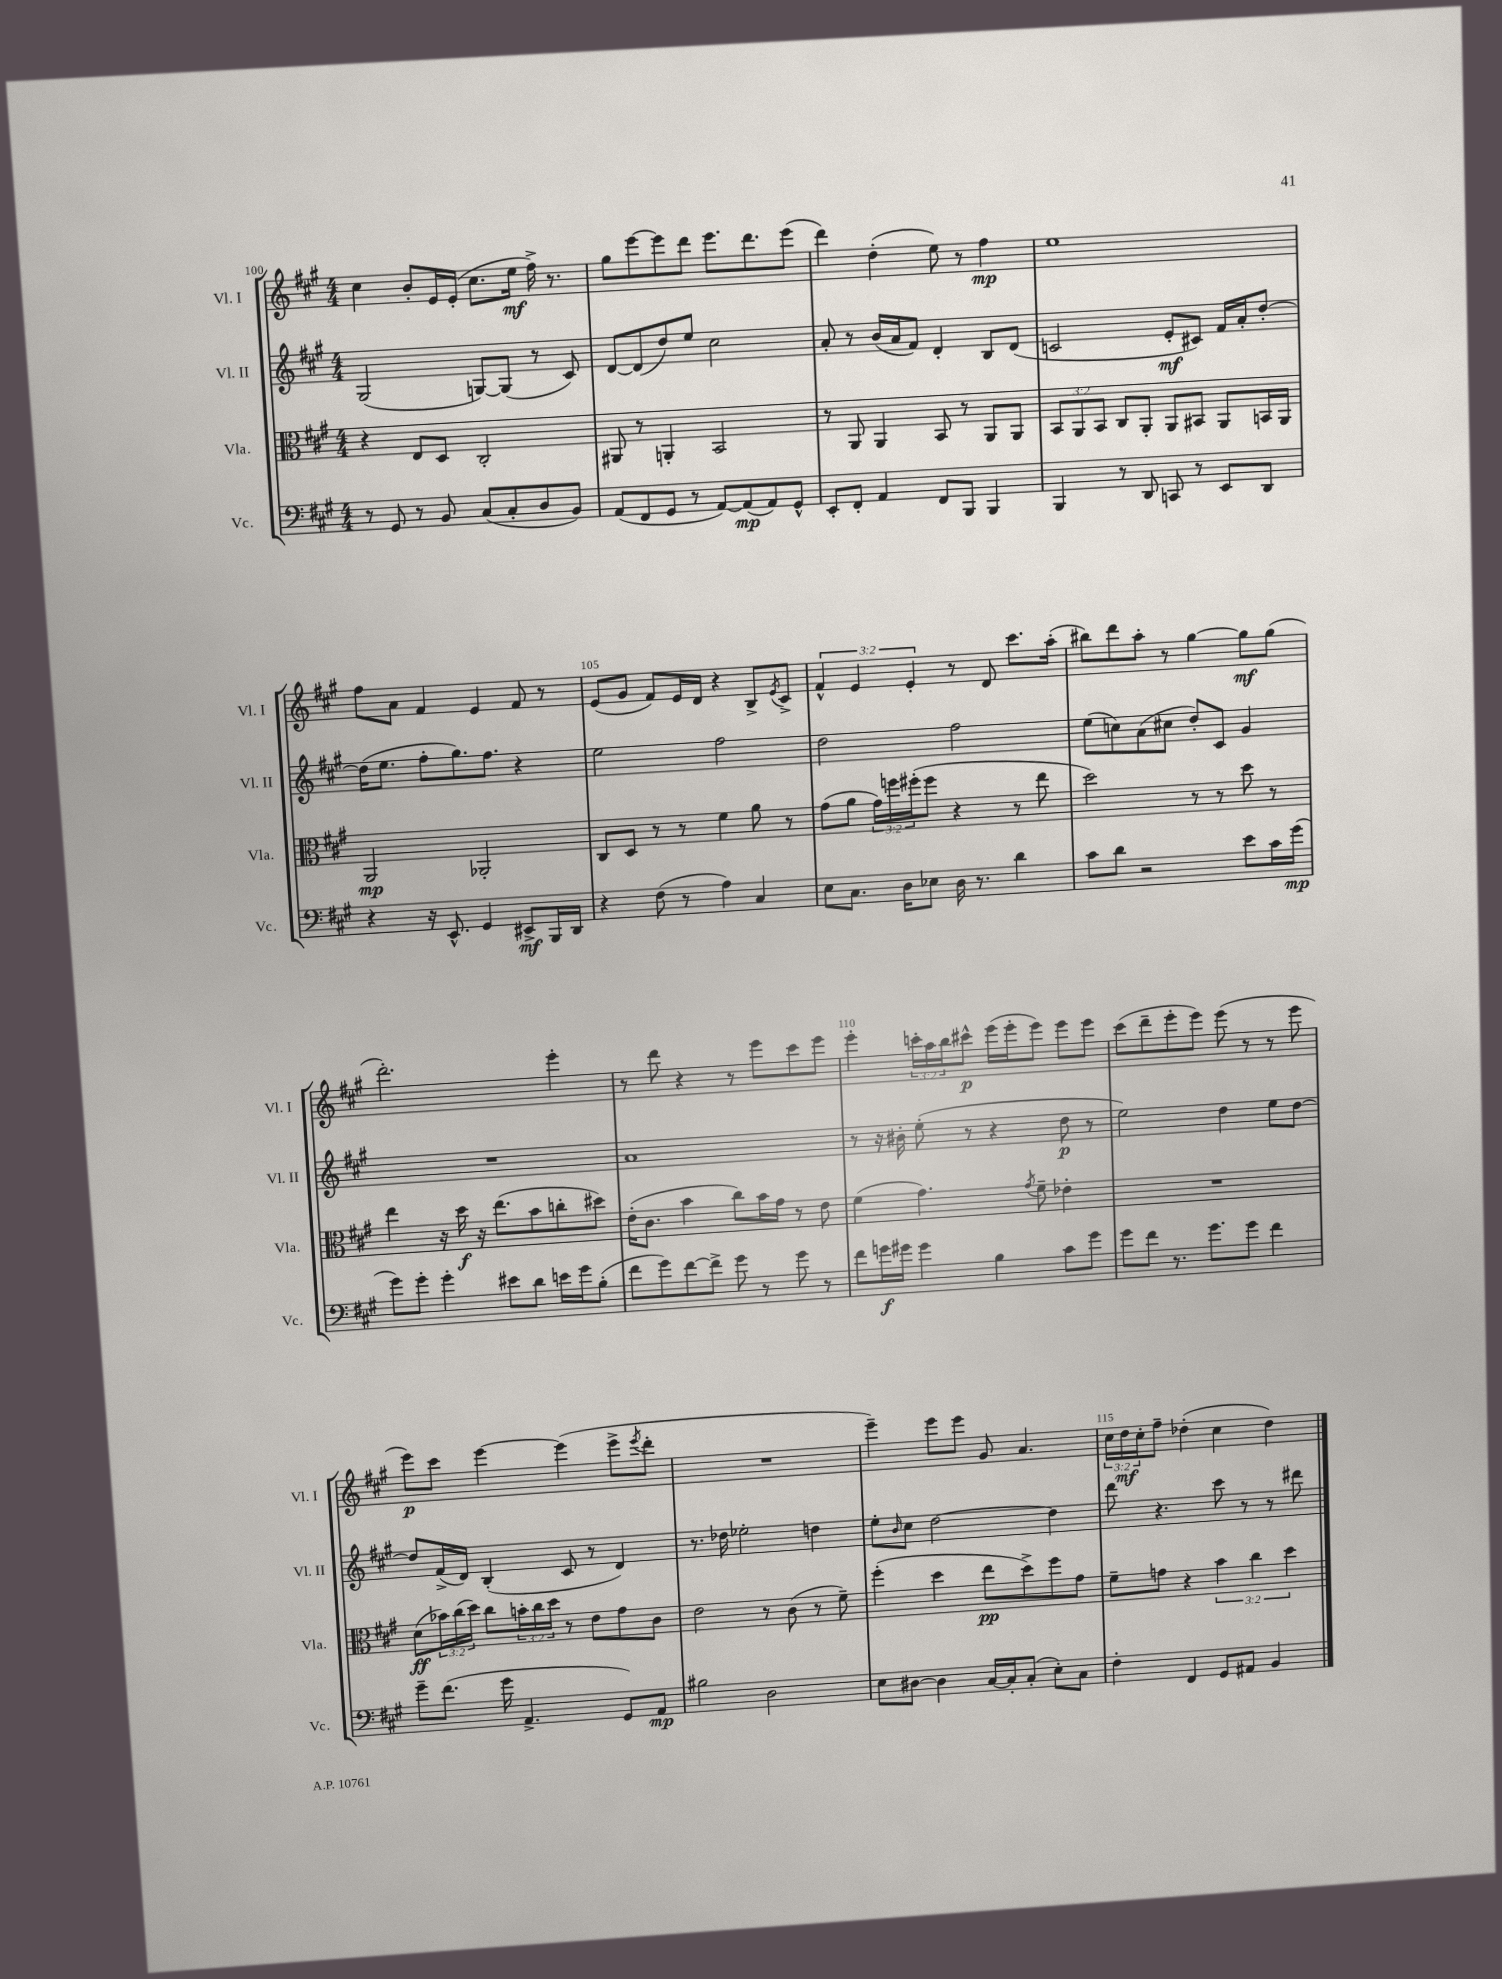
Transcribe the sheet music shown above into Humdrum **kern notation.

**kern	**dynam	**kern	**dynam	**kern	**dynam	**kern	**dynam
*part4	*part4	*part3	*part3	*part2	*part2	*part1	*part1
*staff4	*staff4	*staff3	*staff3	*staff2	*staff2	*staff1	*staff1
*I"Vc.	*	*I"Vla.	*	*I"Vl. II	*	*I"Vl. I	*
*I'Vc.	*	*I'Vla.	*	*I'Vl. II	*	*I'Vl. I	*
*clefF4	*	*clefC3	*	*clefG2	*	*clefG2	*
*k[f#c#g#]	*	*k[f#c#g#]	*	*k[f#c#g#]	*	*k[f#c#g#]	*
*M4/4	*	*M4/4	*	*M4/4	*	*M4/4	*
=100	=100	=100	=100	=100	=100	=100	=100
8r	.	4r	.	(2G#/	.	4cc#\	.
8GG#/	.	.	.	.	.	.	.
8r	.	8E/L	.	.	.	8b'/L	.
8BB/	.	8D/J	.	.	.	16e/L	.
.	.	.	.	.	.	(16e'/JJ	.
(8C#/L	.	2C#'/	.	[8Gn/L)	.	8.cc#\L	.
8C#'/	.	.	.	(8G/J]	.	.	.
.	.	.	.	.	.	16ee\Jk	mf
8D/	.	.	.	8r	.	16ff#^\)	.
.	.	.	.	.	.	8.r	.
8BB/J)	.	.	.	8c#/)	.	.	.
=101	=101	=101	=101	=101	=101	=101	=101
(8AA/L	.	8AA#X/	.	[8d/L	.	8gg#\L	.
8FF#/	.	8r	.	(8d/]	.	[8eee\	.
8GG#/J	.	4AAn'/	.	8dd/)	.	8eee\]	.
8r	.	.	.	8ee/J	.	8ddd\J	.
[8AA/L)	.	2BB/	.	2cc#\	.	8.eee\L	.
(8AA/]	mp	.	.	.	.	.	.
.	.	.	.	.	.	8.ddd\	.
8AA/)	.	.	.	.	.	.	.
8GG#^^/J	.	.	.	.	.	(8eee\J	.
=102	=102	=102	=102	=102	=102	=102	=102
8EE'/L	.	8r	.	8a'/	.	4ddd\)	.
8FF#'/J	.	8AA/	.	8r	.	.	.
4AA/	.	4AA/	.	(16b/LL	.	(4dd'\	.
.	.	.	.	16a/J	.	.	.
.	.	.	.	8f#/J)	.	.	.
8FF#/L	.	8BB/	.	4d'/	.	8ee\)	.
8BBB/J	.	8r	.	.	.	8r	.
4BBB/	.	8AA/L	.	8B/L	.	4ff#\	mp
.	.	8AA/J	.	(8d/J	.	.	.
=103	=103	=103	=103	=103	=103	=103	=103
4BBB/	.	12BB/L	.	2cn/	.	1ee	.
.	.	12AA/	.	.	.	.	.
.	.	12BB/J	.	.	.	.	.
8r	.	8C#/L	.	.	.	.	.
8DD/	.	8AA'/J	.	.	.	.	.
8CCn/	.	8AA/L	.	8e'/L	mf	.	.
8r	.	8BB#X/J	.	8c#X/J)	.	.	.
8EE/L	.	8AA/L	.	16f#/LL	.	.	.
.	.	.	.	16a'/J	.	.	.
8DD/J	.	16BBn/L	.	[8dd'/J	.	.	.
.	.	16AA/JJ	.	.	.	.	.
!!LO:LB:g=z
=104	=104	=104	=104	=104	=104	=104	=104
4r	.	2AA/	mp	(16dd\KL]	.	8ff#\L	.
.	.	.	.	8.ee\J	.	.	.
.	.	.	.	.	.	8a\J	.
16r	.	.	.	8ff#'\L	.	4f#/	.
8.EE^^/	.	.	.	.	.	.	.
.	.	.	.	8.gg#\)	.	.	.
4GG#/	.	2AA-X'/	.	.	.	4e/	.
.	.	.	.	8.ff#\J	.	.	.
8EE#X^/L	mf	.	.	4r	.	8f#/	.
16BBB/L	.	.	.	.	.	8r	.
16DD/JJ	.	.	.	.	.	.	.
=105	=105	=105	=105	=105	=105	=105	=105
4r	.	8C#/L	.	2ee\	.	(8e/L	.
.	.	8D/J	.	.	.	8g#/J	.
(8F#\	.	8r	.	.	.	8f#/L)	.
8r	.	8r	.	.	.	16e/L	.
.	.	.	.	.	.	16d/JJ	.
4A\)	.	4f#\	.	2ff#\	.	4r	.
4C#/	.	8a\	.	.	.	8B^/L	.
.	.	.	.	.	.	8qe/	.
.	.	8r	.	.	.	8c#^/J	.
=106	=106	=106	=106	=106	=106	=106	=106
8E\L	.	(8g#\L	.	2dd\	.	6f#^^/	.
8.C#\J	.	8a\J	.	.	.	.	.
.	.	.	.	.	.	6e/	.
.	.	24g#\LL)	.	.	.	.	.
.	.	24ffn\	.	.	.	.	.
16D\KL	.	.	.	.	.	.	.
.	.	(24ff#X'\J	.	.	.	6e'/	.
8E-X\J	.	8ff#\J	.	.	.	.	.
16D\	.	4r	.	2ff#\	.	8r	.
8.r	.	.	.	.	.	.	.
.	.	.	.	.	.	8d/	.
4d\	.	8r	.	.	.	8.ccc#\L	.
.	.	8ee\	.	.	.	.	.
.	.	.	.	.	.	(16aa'\Jk	.
=107	=107	=107	=107	=107	=107	=107	=107
8c#\L	.	2dd\)	.	(8ee\L	.	8bb#X\L)	.
8d\J	.	.	.	8ccn\)	.	8ddd\	.
2r	.	.	.	(8a\	.	8aa'\J	.
.	.	.	.	8cc#X\J	.	8r	.
.	.	8r	.	8dd'/L)	.	[4gg#\	.
.	.	8r	.	8c#/J	.	.	.
8e\L	.	8dd\	.	4g#/	.	8gg#\L]	mf
16c#\L	.	8r	.	.	.	(8gg#\J	.
(16g#\JJ	mp	.	.	.	.	.	.
!!LO:LB:g=z
=108	=108	=108	=108	=108	=108	=108	=108
8g#\L)	.	4ee\	.	1r	.	2.ddd'\)	.
8g#'\J	.	.	.	.	.	.	.
4g#'\	.	16r	.	.	.	.	.
.	.	16dd\	f	.	.	.	.
.	.	16r	.	.	.	.	.
.	.	(8.ee\L	.	.	.	.	.
8e#X\L	.	.	.	.	.	.	.
8d\J	.	8b\	.	.	.	.	.
16en\LL	.	8ccn'\	.	.	.	4eee'\	.
16g#\J	.	.	.	.	.	.	.
(8B'\J	.	8dd#X\J)	.	.	.	.	.
=109	=109	=109	=109	=109	=109	=109	=109
8f#\L	.	(16e'\KL	.	1a	.	8r	.
.	.	8.c#\J	.	.	.	.	.
8g#\)	.	.	.	.	.	8ddd\	.
[8f#\	.	4b\	.	.	.	4r	.
8f#^\J]	.	.	.	.	.	.	.
8g#\	.	8cc#\L)	.	.	.	8r	.
8r	.	16b\L	.	.	.	8eee\L	.
.	.	16g#\JJ	.	.	.	.	.
8g#\	.	8r	.	.	.	8ccc#\	.
8r	.	8e\	.	.	.	8eee\J	.
=110	=110	=110	=110	=110	=110	=110	=110
8f#\L	.	(4f#\	.	8r	.	4eee'\	.
16gn\L	f	.	.	16r	.	.	.
16g#X\JJ	.	.	.	16b#X'\	.	.	.
4g#\	.	4.g#\)	.	(8ee'\	.	24cccn'\LL	.
.	.	.	.	.	.	24aa\	.
.	.	.	.	.	.	24bb\J	.
.	.	.	.	8r	.	8ccc#X^^\J	p
4B\	.	.	.	4r	.	(16eee\LL	.
.	.	.	.	.	.	16eee'\J	.
.	.	8qg#/	.	.	.	.	.
.	.	8f#~\	.	.	.	8eee\J)	.
8c#\L	.	4e-X'\	.	8dd\	p	8eee\L	.
8g#\J	.	.	.	8r	.	8eee\J	.
=111	=111	=111	=111	=111	=111	=111	=111
8g#\L	.	1r	.	2ee\)	.	(8ccc#\L	.
8f#\J	.	.	.	.	.	8ddd~\	.
8.r	.	.	.	.	.	8eee'\	.
.	.	.	.	.	.	8eee\J)	.
8.g#\L	.	.	.	.	.	.	.
.	.	.	.	4dd\	.	(8eee\	.
8g#\J	.	.	.	.	.	8r	.
4f#\	.	.	.	8ee\L	.	8r	.
.	.	.	.	[8dd\J	.	8eee\	.
!!LO:LB:g=z
=112	=112	=112	=112	=112	=112	=112	=112
8g#~\L	.	(8d\L	ff	8dd/L]	.	8eee\L)	p
(8.f#\J	.	24b-X\L)	.	(16f#^/L	.	8ccc#\J	.
.	.	(24cc#\	.	.	.	.	.
.	.	.	.	16d/JJ)	.	.	.
.	.	24dd\JJ)	.	.	.	.	.
.	.	8cc#\L	.	(4B'/	.	[4eee\	.
16g#\	.	.	.	.	.	.	.
4.AA^/	.	24bn'\L	.	.	.	.	.
.	.	24cc#\	.	.	.	.	.
.	.	24dd\JJ	.	.	.	.	.
.	.	8r	.	8c#/	.	(4eee\]	.
.	.	8e\L	.	8r	.	.	.
8GG#/L)	.	8g#\	.	4d/)	.	8eee^\L	.
.	.	.	.	.	.	8qeee/	.
8AA/J	mp	8c#\J	.	.	.	8ddd'\J	.
=113	=113	=113	=113	=113	=113	=113	=113
2B#X\	.	2e\	.	8.r	.	1r	.
.	.	.	.	16dd-X\	.	.	.
.	.	.	.	2ee-X'\	.	.	.
2D\	.	8r	.	.	.	.	.
.	.	(8c#\	.	.	.	.	.
.	.	8r	.	4ddn\	.	.	.
.	.	8f#~\)	.	.	.	.	.
=114	=114	=114	=114	=114	=114	=114	=114
8E\L	.	(4ff#'\	.	8ee'\L	.	4eee~\)	.
.	.	.	.	16qqb/	.	.	.
[8D#X\J	.	.	.	8cc#\J	.	.	.
4D#\]	.	4dd\	.	[2dd\	.	8eee\L	.
.	.	.	.	.	.	8eee\J	.
[16C#/LL	.	8ee\L	pp	.	.	8g#/	.
16C#'/J]	.	.	.	.	.	.	.
(8C#'/J	.	8dd^\)	.	.	.	4.a/	.
8E'\L)	.	8ff#\	.	4dd\]	.	.	.
8C#\J	.	8g#\J	.	.	.	.	.
=115	=115	=115	=115	=115	=115	=115	=115
4F#'\	.	8f#~\L	.	8ddd\	.	24cc#\LL	.
.	.	.	.	.	.	24dd\	mf
.	.	.	.	.	.	24cc#'\J	.
.	.	8gn\J	.	4.r	.	8ff#~\J	.
4FF#/	.	4r	.	.	.	(4dd-X'\	.
8GG#/L	.	6b\	.	8ccc#\	.	4cc#\	.
8AA#X/J	.	.	.	8r	.	.	.
.	.	6cc#\	.	.	.	.	.
4BB/	.	.	.	8r	.	4dd-\)	.
.	.	6dd\	.	.	.	.	.
.	.	.	.	8ddd#X\	.	.	.
==	==	==	==	==	==	==	==
*-	*-	*-	*-	*-	*-	*-	*-
